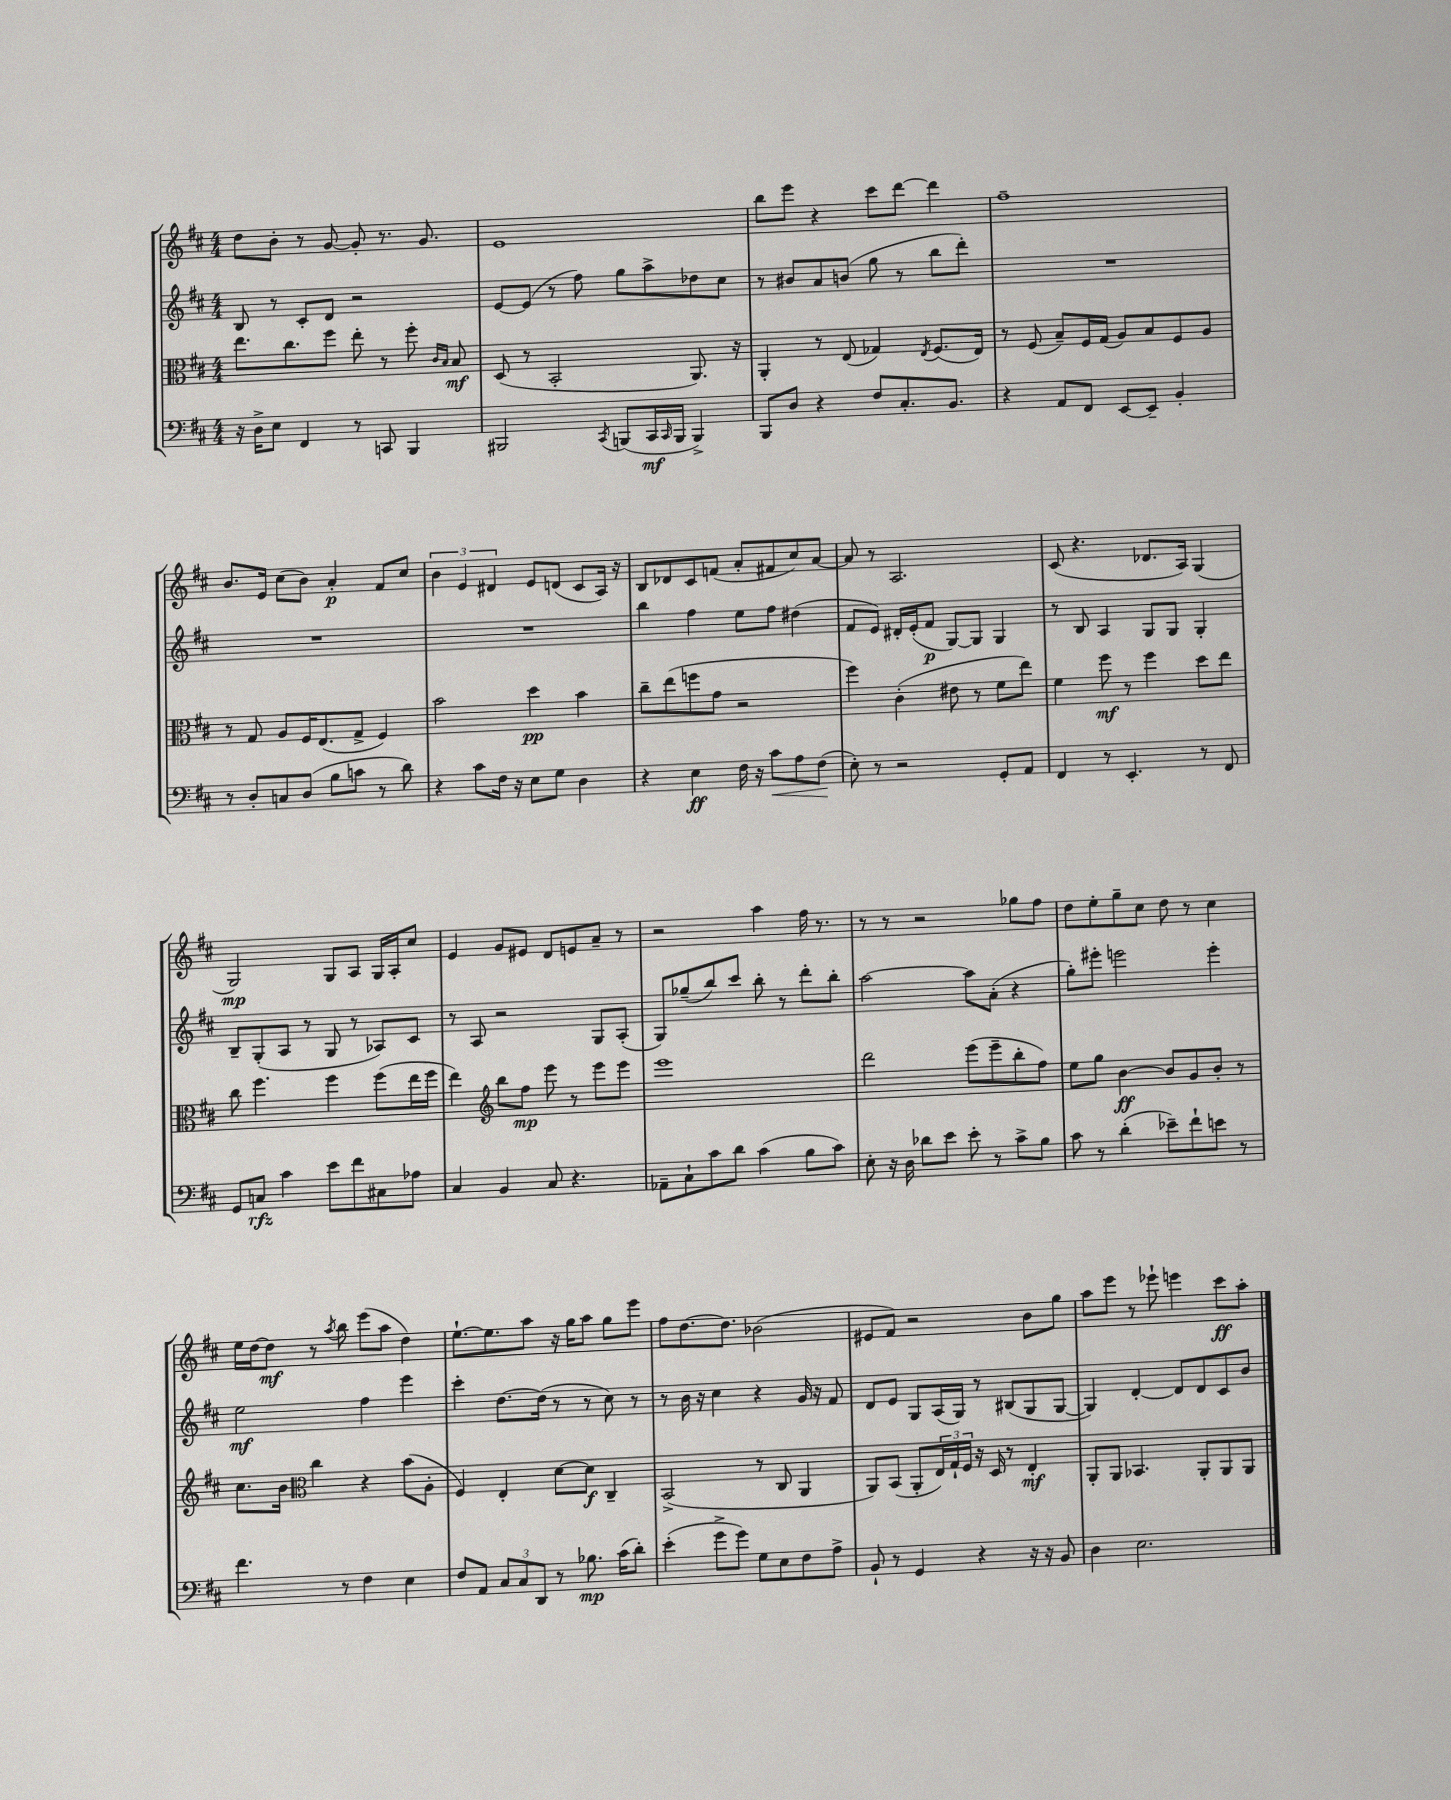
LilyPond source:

<<
\new StaffGroup <<
\new Staff = "s0" {
    \clef treble \key d \major \numericTimeSignature \time 4/4
    d''8 b'8-. r8 g'8~ g'8-. r8. g'8. |
    e'1 |
    b''8 e'''8 r4 cis'''8 d'''8~ d'''4 |
    fis''1-- |
    b'8. e'16 cis''8( b'8) a'4-.\p fis'8 cis''8 |
    \tuplet 3/2 { b'4 e'4 dis'4 } e'8 d'8( cis'8 a16) r16 |
    b8 des'8 cis'8 f'8( a'8-. fis'8 cis''8) a'8~ |
    a'8 r8 a2. |
    cis'8( r4. des'8. a16) g4( |
    g2\mp) g8 a8 g16 a16-. cis''8 |
    e'4 g'8 eis'8 d'8 e'8 a'8-- r8 |
    r2 a''4 fis''16 r8. |
    r8 r8 r2 ges''8 fis''8 |
    d''8 e''8-. g''8-- cis''8 d''8 r8 cis''4 |
    e''16 d''16~ d''8\mf r8 \acciaccatura { a''8 } b''8 e'''8( a''8 d''4) |
    e''8.~-! e''8. a''8 r16 g''16 a''8 g''8 e'''8 |
    fis''8 d''8.~ d''8. bes'2( |
    eis'8 fis'8) r2 b'8 g''8 |
    a''8 e'''8 r8 ees'''8-! e'''4 cis'''8\ff a''8-. \bar "|." |
}
\new Staff = "s1" {
    \clef treble \key d \major \numericTimeSignature \time 4/4
    b8 r8 cis'8-. d'8 r2 |
    e'8~ e'8( r8 fis''8) g''8 a''8-> des''8 cis''8 |
    r8 bis'8 a'8 b'8( g''8 r8 b''8 d'''8-.) |
    R1 |
    R1 |
    R1 |
    b''4 fis''4 e''8 fis''8 dis''4( |
    fis'8 e'8) dis'16-. e'16-.( fis'8\p g8~) g8 g4 |
    r8 b8 a4 g8 g8 g4-. |
    b8-- g8-.( a8 r8 g8 r8 aes8) cis'8 |
    r8 a8 r2 g8 a8-.( |
    g8) ges''8--( b''8) cis'''8 b''8-. r8 d'''8-. b''8-. |
    a''2~ a''8 a'8-.( r4 |
    g''8-.) eis'''8-. e'''2 e'''4-. |
    e''2\mf fis''4 e'''4 |
    cis'''4-. d''8.~ d''16( r8 r8 cis''8) r8 |
    r8 b'16 r16 cis''4 r4 g'16 r16 fis'8 |
    d'8 e'8 g8 a16( g16) r8 bis8( g8 g8~ |
    g4) d'4~-. d'8 d'8 cis'8 b'8 \bar "|." |
}
\new Staff = "s2" {
    \clef alto \key d \major \numericTimeSignature \time 4/4
    e''8. cis''8. fis''8 e''8-. r8 fis''8-. \grace { cis'16 b16 } b8\mf |
    d8( r8 b,2-. a,8.) r16 |
    a,4-. r8 e8( ges4) \acciaccatura { e8 } fis8.( e16) |
    r8 fis8( b8--) fis16 g16( a8) b8 fis8 a8 |
    r8 g8 a8 fis16 e8.( g8-> fis4) |
    b'2 d''4\pp b'4 |
    cis''8-- e''8( f''8 g'8 r2 |
    fis''4) cis'4-.( eis'8 r8 fis'8 e''8) |
    fis'4 fis''8\mf r8 fis''4 d''8 e''8 |
    cis''8 fis''4. fis''4 fis''8( e''16 fis''16 |
    e''4) \clef treble b''8 fis''8\mp e'''8 r8 e'''8 e'''8 |
    e'''1 |
    d'''2 e'''8( e'''8-- b''8-. fis''8) |
    e''8 g''8 b'4~\ff b'8 g'8 b'8-. r8 |
    cis''8. b'16 \clef alto cis''4 r4 b'8( a8-. |
    fis4) e4-. d'8~ d'8\f cis4-- |
    b,2->( r8 cis8 a,4 |
    a,8) b,8( a,8-. \tuplet 3/2 { e16) g16-! fis16 } r16 d16 r8 e4-.\mf |
    a,8-. a,8 bes,4. a,8-. a,8 a,8 \bar "|." |
}
\new Staff = "s3" {
    \clef bass \key d \major \numericTimeSignature \time 4/4
    r16 d16-> e8 fis,4 r8 c,8 b,,4 |
    bis,,2 \acciaccatura { cis,8 } b,,8( cis,16\mf \grace { cis,16 } b,,16 b,,4->) |
    b,,8 d8 r4 fis8 cis8.-. b,8. |
    r4 a,8 fis,8 e,8~ e,8-- b,4-. |
    r8 d8-. c8 d8( b8 c'8 r8 d'8) |
    r4 cis'8 fis16 r16 e8 g8 d4 |
    r4 e4\ff fis16 r16 cis'8\< a8 fis8\!( |
    e8-.) r8 r2 g,8-. a,8 |
    fis,4 r8 e,4.-. r8 fis,8 |
    g,8 c8\rfz cis'4 e'8 fis'8 cis8 aes8 |
    cis4 b,4 cis8 r4. |
    aes,8-- cis8-! cis'8 d'8 cis'4( b8 cis'8) |
    e8-. r16 d16 des'8 e'8 e'8-. r8 cis'8-> b8 |
    cis'8 r8 d'4-.( ees'8--) fis'8-! e'8 r8 |
    fis'4. r8 fis4 e4 |
    fis8 a,8 \tuplet 3/2 { cis8 cis8 d,8 } r8 bes8.\mp cis'16( d'8-.) |
    e'4-.( g'8-> g'8) g8 e8 fis8 a8-> |
    b,8-! r8 g,4 r4 r16 r16 b,8 |
    d4 e2. \bar "|." |
}
>>
>>
\layout { \context { \Score \remove "Bar_number_engraver" } }
